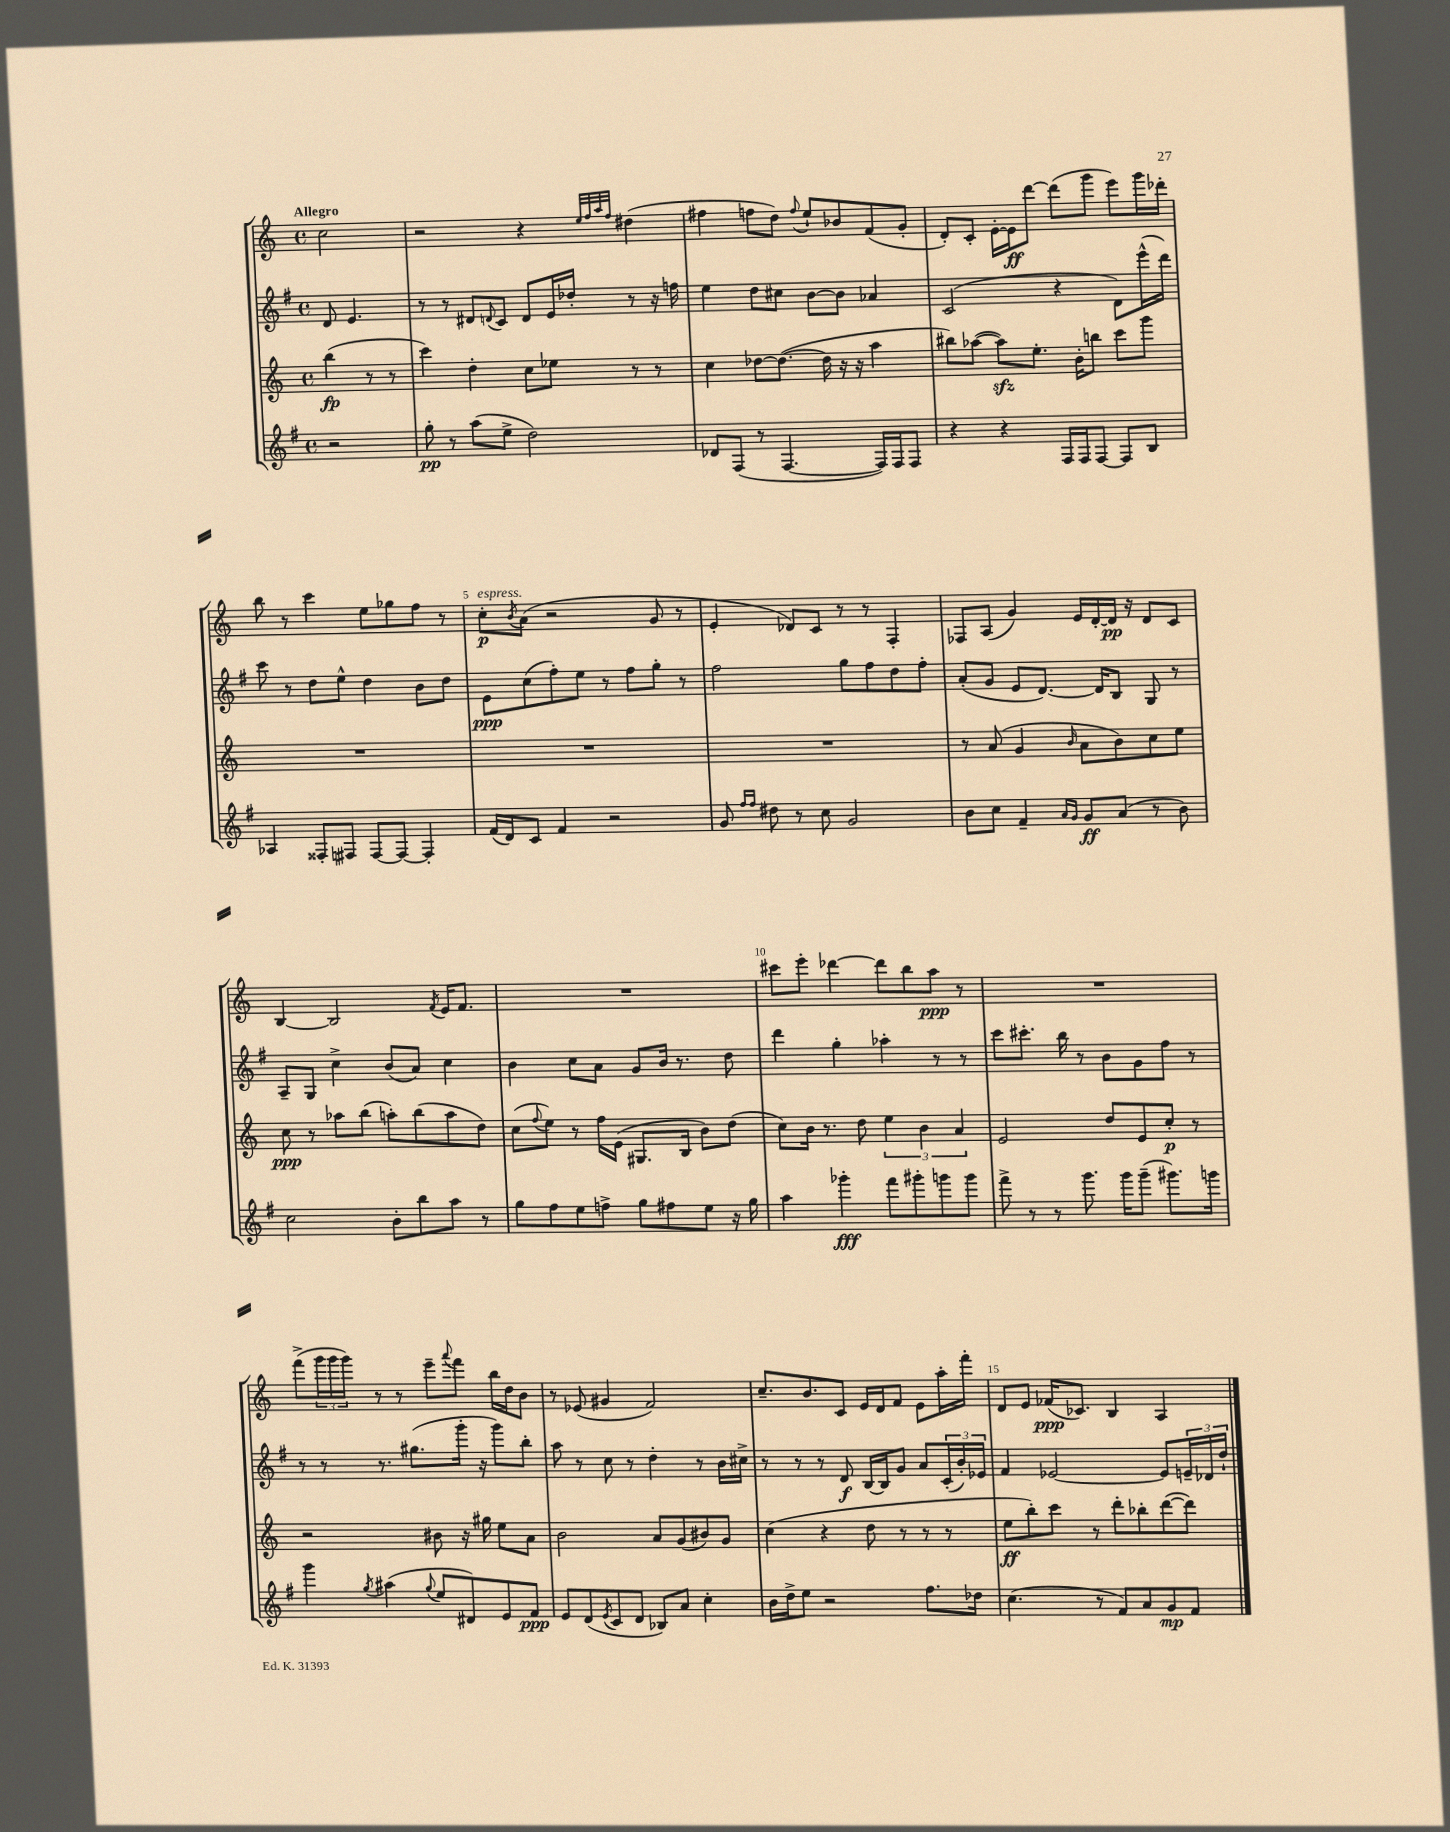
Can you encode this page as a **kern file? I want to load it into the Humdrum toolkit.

**kern	**kern	**kern	**kern
*staff4	*staff3	*staff2	*staff1
*clefG2	*clefG2	*clefG2	*clefG2
*k[f#]	*k[]	*k[f#]	*k[]
*M4/4	*M4/4	*M4/4	*M4/4
*met(c)	*met(c)	*met(c)	*met(c)
2r	(4bb	8d	2cc
.	.	4.e	.
.	8r	.	.
.	8r	.	.
=	=	=	=
8gg'	4ccc)	8r	2r
8r	.	8r	.
(8aa	4dd'	8d#	.
.	.	8qqd	.
8ee^	.	8c	.
2dd)	8cc	8d	4r
.	8ee-	16e	.
.	.	16dd-'	.
.	.	.	32qqee
.	.	.	32qqff
.	.	.	32qqaa
.	.	.	32qqff
.	8r	8r	(4dd#
.	8r	16r	.
.	.	16ff	.
=	=	=	=
8d-	4cc	4ee	4ff#
(8F#	.	.	.
8r	[8dd-	8dd	8ff
[4.F#	(8.dd-_	8cc#	8dd)
.	.	.	8qqff
.	.	[8b	8ee`
.	16dd-]	.	.
.	16r	8b]	8b-
.	16r	.	.
16F#])	4aa	4a-	(8f
16F#	.	.	.
8F#	.	.	8g'
=	=	=	=
4r	8bb#)	(2c	8d')
.	([8aa-	.	8c'
4r	8aa-])	.	[16e'
.	.	.	16e]
.	8.ee'	.	[8ddd
16F#	.	4r	(8ddd]
16F#	16b'	.	.
[8F#	8bb	.	8ggg
8F#]	8ccc	8d)	8eee)
8B	8ggg	(16eee^^	16ggg
.	.	16ddd)	16ddd-'
=	=	=	=
4A-	1r	8ccc	8bb
.	.	8r	8r
8F##'	.	8dd	4ccc
8F#	.	8ee^^	.
[8F#	.	4dd	8ee
8F#_	.	.	8gg-
4F#']	.	8b	8ff
.	.	8dd	8r
=	=	=	=
(16f#	1r	8e	8cc'
16d)	.	.	.
.	.	.	8qb
8c	.	(8cc	(8a
4f#	.	8ff#')	2r
.	.	8ee	.
2r	.	8r	.
.	.	8ff#	.
.	.	8gg'	8g
.	.	8r	8r
=	=	=	=
8g	1r	2ff#	4e'
16qqff#	.	.	.
16qqff#	.	.	.
8dd#	.	.	.
8r	.	.	8d-)
8cc	.	.	8c
2g	.	8gg	8r
.	.	8ff#	8r
.	.	8dd	4F'
.	.	8ff#'	.
=	=	=	=
8b	8r	(8a'	8F-
8cc	(8a	8g	(8A
4f#~	4g	8e	4g)
.	.	[8.d)	.
16qqa	.	.	.
16qqg	16qqb	.	.
8g	8a	.	16e
.	.	16d]	[16d'
(8a	8b)	8B	16d]
.	.	.	16r
8r	8cc	8G	8d
8b)	8ee	8r	8c
=	=	=	=
2cc	8cc	8A~	[4B
.	8r	8G	.
.	8aa-	4cc^	2B]
.	(8bb	.	.
8b'	8aa')	(8b	.
8bb	(8bb	8a)	.
.	.	.	8qf
8aa	8aa	4cc	16e
.	.	.	8.f
8r	8dd)	.	.
=	=	=	=
8gg	(8cc	4b	1r
.	8qqff	.	.
8ff#	8ee)	.	.
8ee	8r	8cc	.
8ff^	16ff	8a	.
.	(16e	.	.
8gg	8.G#	8g	.
8ff#	.	16b	.
.	16B	8.r	.
8ee	8b)	.	.
16r	(8dd	8dd	.
16gg	.	.	.
=	=	=	=
4aa	8cc)	4ddd	8ccc#
.	16b	.	8eee'
.	8.r	.	.
4ggg-'	.	4gg'	[4ddd-
.	8dd	.	.
8fff#	6ee	4aa-'	8ddd-]
8ggg#'	.	.	8bb
.	6b	.	.
8ggg	.	8r	8aa
.	6a	.	.
8ggg	.	8r	8r
=	=	=	=
8fff#^	2e	8ccc	1r
8r	.	8.ccc#'	.
8r	.	.	.
.	.	16bb	.
8.ggg	.	8r	.
.	8dd	8b	.
16ggg	.	.	.
(8ggg~	8e	8g	.
8.ggg#)	8cc'	8ff#	.
.	8r	8r	.
16ggg	.	.	.
=	=	=	=
4ggg	2r	8r	(8fff^
.	.	8r	24ggg
.	.	.	24ggg
.	.	.	24ggg)
8qgg	.	.	.
(4aa#	.	8.r	8r
.	.	.	8r
.	.	(8.gg#	.
8qqgg	.	.	.
8ee	8b#	.	8eee~
.	.	.	8qqaaa
8d#)	16r	16ggg'	8fff
.	16gg#	16r	.
8e	8ee	8ggg)	16bb
.	.	.	16dd
8f#	8a	8bb'	8b
=	=	=	=
8e	2b	8aa	8r
(8d	.	8r	(8e-
8qe	.	.	.
8c	.	8cc	4g#
8d	.	8r	.
8B-)	8a	4dd'	2f)
8a	(8g	.	.
4cc'	8b#)	8r	.
.	8g	16b	.
.	.	16cc#^	.
=	=	=	=
16b	(4cc	8r	8.cc~
16dd^	.	.	.
8ee	.	8r	.
.	.	.	8.b
2r	4r	8r	.
.	.	8d	8c
.	8dd	[16B	16e
.	.	16B]	16d
.	8r	8g	8f
8.ff#	8r	8a	8e
.	8r	(24c'	16aa'
.	.	24b')	.
16dd-	.	.	16fff'
.	.	24e-	.
=	=	=	=
(4.cc	8ee	4f#	8d
.	8bb')	.	8e
.	8ccc	[2e-	(16f-
.	.	.	8.c-)
8r	8r	.	.
8f#)	8ddd'	.	4B
8a	8bb-'	.	.
8g	([8ddd	8e-]	4A
8f#	8ddd])	24e~	.
.	.	24d-	.
.	.	24dd`	.
==	==	==	==
*-	*-	*-	*-
